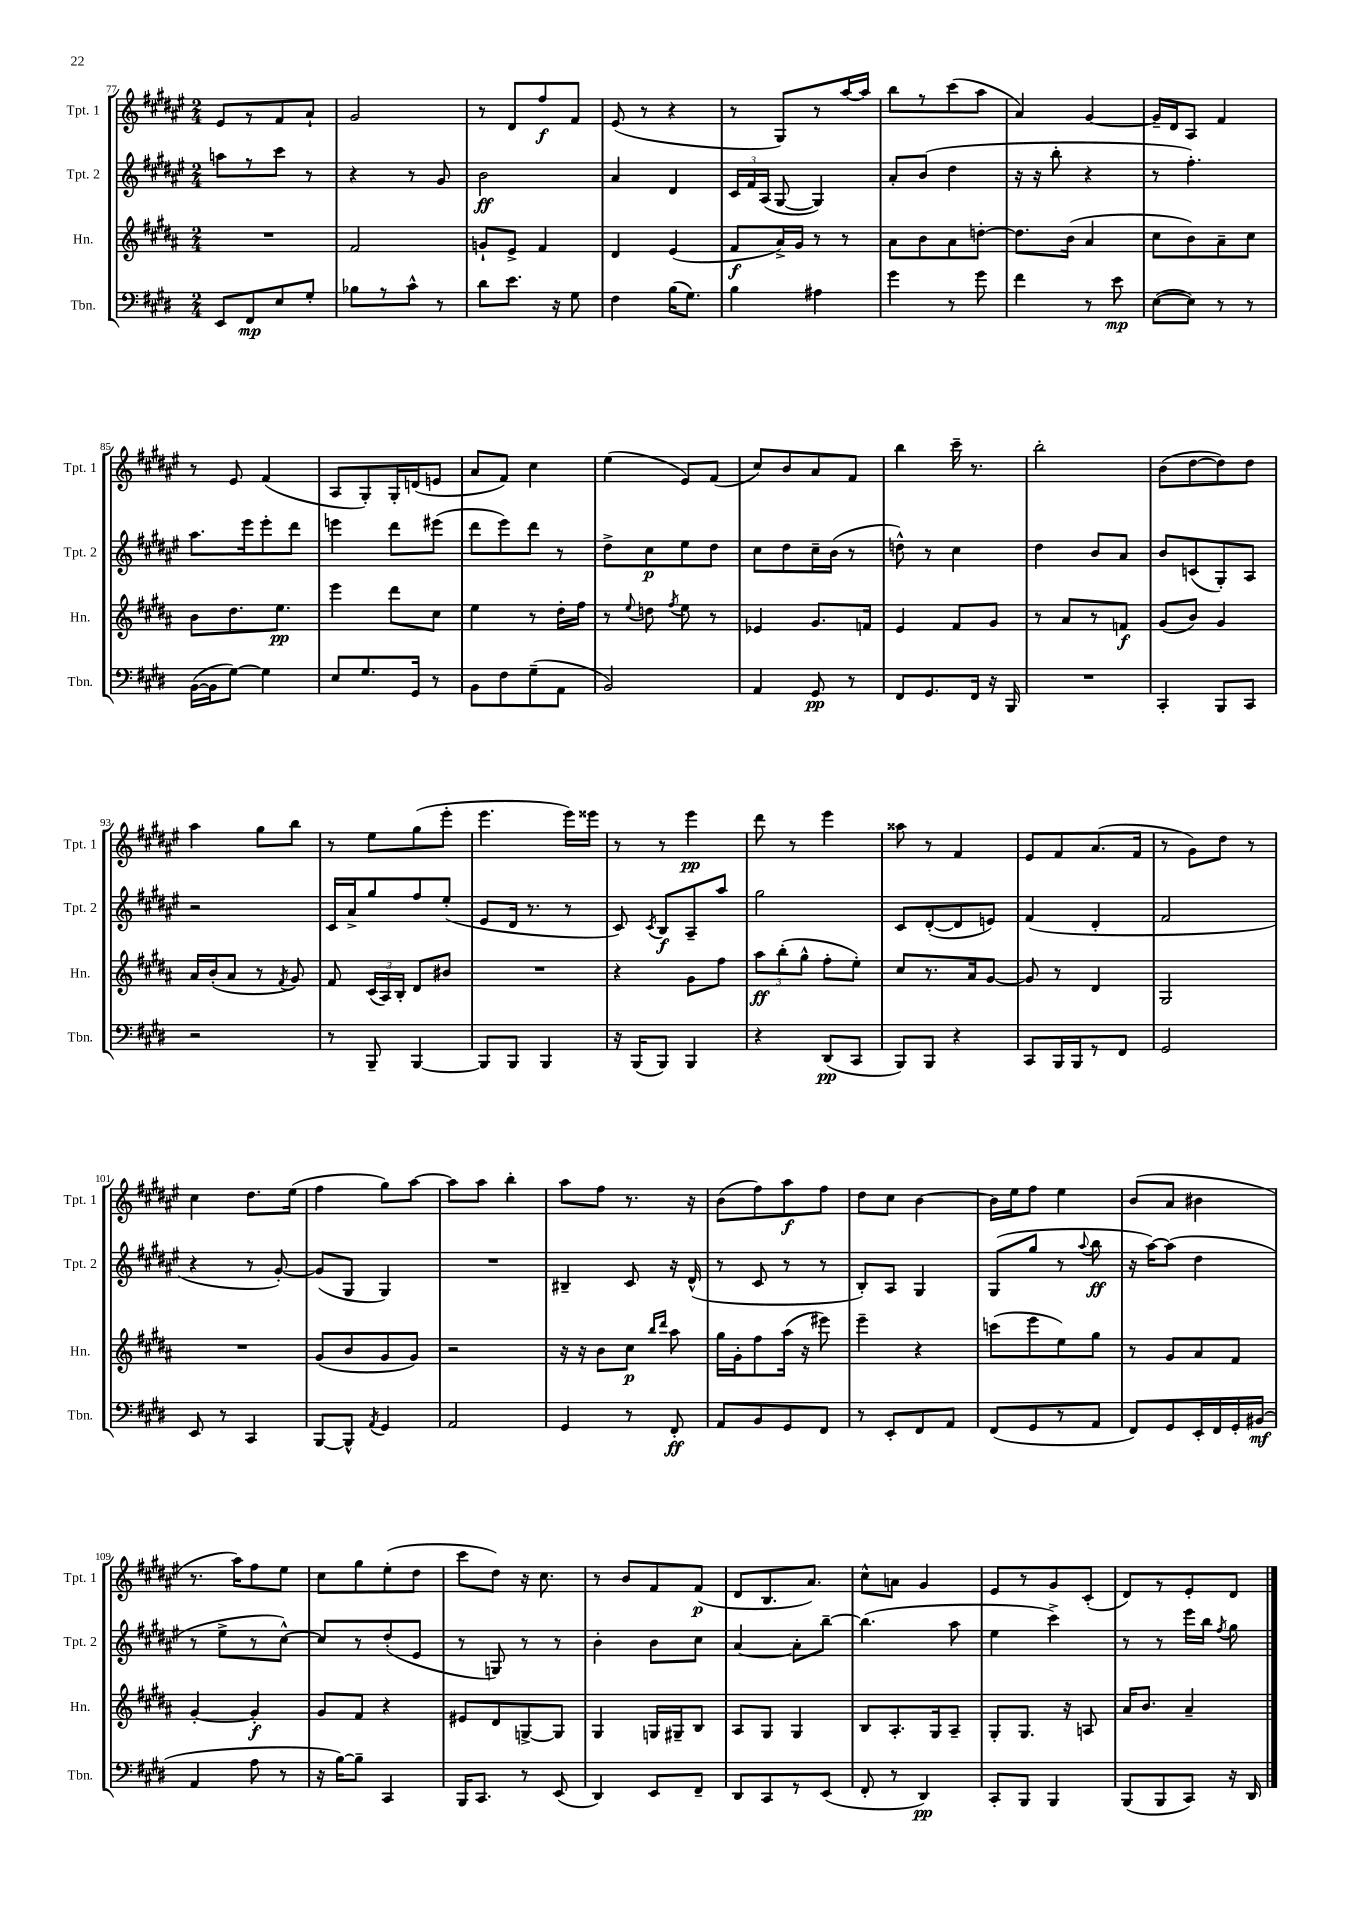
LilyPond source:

<<
\new StaffGroup <<
\new Staff = "s0" \with { instrumentName = "Tpt. 1" shortInstrumentName = "Tpt. 1" } {
    \clef treble \key fis \major \numericTimeSignature \time 2/4
    \autoBeamOff eis'8[ r8 fis'8 ais'8]-! |
    gis'2 |
    r8 dis'8[ fis''8\f fis'8] |
    eis'8( r8 r4 |
    r8 gis8[) r8 ais''16~ ais''16] |
    b''8[ r8 cis'''8( ais''8] |
    ais'4) gis'4~ |
    gis'16[-- dis'16 ais8] fis'4 |
    r8 eis'8 fis'4( |
    ais8[ gis8-.) gis16-. d'16( e'8] |
    ais'8[ fis'8]) cis''4 |
    eis''4( eis'8[) fis'8]( |
    cis''8[) b'8 ais'8 fis'8] |
    b''4 cis'''16-- r8. |
    b''2-. |
    b'8[( dis''8~ dis''8) dis''8] |
    ais''4 gis''8[ b''8] |
    r8 eis''8[ gis''8( eis'''8]-. |
    eis'''4. eis'''16[) eisis'''16] |
    r8 r8 eis'''4\pp |
    dis'''8 r8 eis'''4 |
    aisis''8 r8 fis'4 |
    eis'8[ fis'8 ais'8.( fis'16] |
    r8 gis'8[) dis''8] r8 |
    cis''4 dis''8.[ eis''16]( |
    fis''4 gis''8[) ais''8]~ |
    ais''8[ ais''8] b''4-. |
    ais''8[ fis''8] r8. r16 |
    b'8[( fis''8) ais''8\f fis''8] |
    dis''8[ cis''8] b'4~ |
    b'16[ eis''16 fis''8] eis''4 |
    b'8[( ais'8] bis'4 |
    r8. ais''16[) fis''8 eis''8] |
    cis''8[ gis''8 eis''8-.( dis''8] |
    cis'''8[ dis''8]) r16 cis''8. |
    r8 b'8[ fis'8 fis'8]\p( |
    dis'8[ b8. ais'8.]) |
    cis''8[-^ a'8] gis'4 |
    eis'8[ r8 gis'8 cis'8]-.( |
    dis'8[) r8 eis'8-. dis'8] \bar "|." |
}
\new Staff = "s1" \with { instrumentName = "Tpt. 2" shortInstrumentName = "Tpt. 2" } {
    \clef treble \key fis \major \numericTimeSignature \time 2/4
    \autoBeamOff a''8[ r8 cis'''8] r8 |
    r4 r8 gis'8 |
    b'2\ff |
    ais'4 dis'4 |
    \tuplet 3/2 { cis'16[ fis'16 ais16]( } gis8~ gis4) |
    ais'8[-. b'8]( dis''4 |
    r16 r16 b''8-. r4 |
    r8 fis''4.-.) |
    ais''8.[ eis'''16 eis'''8-. dis'''8] |
    e'''4 dis'''8[ eis'''8]( |
    dis'''8[ eis'''8) dis'''8] r8 |
    dis''8[-> cis''8\p eis''8 dis''8] |
    cis''8[ dis''8 cis''16-- b'16]( r8 |
    d''8-^) r8 cis''4 |
    dis''4 b'8[ ais'8] |
    b'8[ c'8( gis8-.) ais8] |
    r2 |
    cis'16[ ais'16-> gis''8 fis''8 eis''8]-.( |
    eis'8[ dis'16] r8. r8 |
    cis'8) \acciaccatura { cis'8 } b8[\f ais8-- ais''8] |
    gis''2 |
    cis'8[ dis'8~-.( dis'8 e'8]) |
    fis'4( dis'4-. |
    fis'2 |
    r4 r8 gis'8~-.) |
    gis'8[( gis8] gis4) |
    R2 |
    bis4-- cis'8 r16 dis'16-^( |
    r8 cis'8 r8 r8 |
    b8[-.) ais8] gis4 |
    gis8[( gis''8] r8 \appoggiatura { ais''8 } b''8\ff |
    r16 ais''16[~) ais''8]( dis''4 |
    r8 eis''8[-> r8 cis''8]~-^) |
    cis''8[ r8 dis''8-.( eis'8] |
    r8 g8) r8 r8 |
    b'4-. b'8[ cis''8] |
    ais'4~ ais'8[-. b''8]~-- |
    b''4.( ais''8 |
    eis''4 cis'''4->) |
    r8 r8 eis'''16[ b''16] \acciaccatura { fis''8 } gis''8 \bar "|." |
}
\new Staff = "s2" \with { instrumentName = "Hn." shortInstrumentName = "Hn." } {
    \clef treble \key b \major \numericTimeSignature \time 2/4
    \autoBeamOff R2 |
    fis'2 |
    g'8[-! e'8]-> fis'4 |
    dis'4 e'4( |
    fis'8[\f ais'16->) gis'16] r8 r8 |
    ais'8[ b'8 ais'8 d''8]~-. |
    d''8.[ b'16]( ais'4 |
    cis''8[ b'8) ais'8-- cis''8] |
    b'8[ dis''8. e''8.]\pp |
    e'''4 dis'''8[ cis''8] |
    e''4 r8 dis''16[-. fis''16] |
    r8 \appoggiatura { e''8 } d''8 \acciaccatura { fis''8 } e''8 r8 |
    ees'4 gis'8.[ f'16] |
    e'4 fis'8[ gis'8] |
    r8 ais'8[ r8 f'8]\f |
    gis'8[( b'8]) gis'4 |
    ais'16[ b'16-.( ais'8] r8 \acciaccatura { fis'8 } gis'8) |
    fis'8 \tuplet 3/2 { cis'16[( ais16) b16]-. } dis'8[ bis'8] |
    R2 |
    r4 gis'8[ fis''8] |
    \tuplet 3/2 { ais''8[\ff b''8-.( gis''8]-^ } fis''8[-. e''8]-.) |
    cis''8[ r8. ais'16 gis'8]~ |
    gis'8 r8 dis'4 |
    gis2 |
    R2 |
    gis'8[( b'8 gis'8 gis'8]) |
    r2 |
    r16 r16 b'8[ cis''8]\p \grace { b''16[ dis'''16] } ais''8 |
    gis''16[ gis'16-. fis''8 ais''16]( r16 eis'''8) |
    e'''4-- r4 |
    c'''8[( e'''8 e''8) gis''8] |
    r8 gis'8[ ais'8 fis'8] |
    gis'4~-. gis'4-.\f |
    gis'8[ fis'8] r4 |
    eis'8[ dis'8 g8~-> g8] |
    gis4 g16[ gis16-- b8] |
    ais8[ gis8] gis4 |
    b8[ ais8.-. gis16 ais8]-- |
    gis8[-. gis8.] r16 a8 |
    ais'16[ b'8.] ais'4-- \bar "|." |
}
\new Staff = "s3" \with { instrumentName = "Tbn." shortInstrumentName = "Tbn." } {
    \clef bass \key e \major \numericTimeSignature \time 2/4
    \autoBeamOff e,8[ fis,8\mp e8 gis8]-. |
    bes8[ r8 cis'8]-^ r8 |
    dis'8[ e'8.] r16 gis8 |
    fis4 b16[( gis8.]) |
    b4 ais4 |
    gis'4 r8 gis'8 |
    fis'4 r8 e'8\mp |
    e8[~( e8]) r8 r8 |
    b,16[~( b,16 gis8]~) gis4 |
    e8[ gis8. gis,16] r8 |
    b,8[ fis8 gis8--( a,8] |
    b,2) |
    a,4 gis,8\pp r8 |
    fis,8[ gis,8. fis,16] r16 b,,16 |
    R2 |
    cis,4-. b,,8[ cis,8] |
    r2 |
    r8 b,,8-- b,,4~ |
    b,,8[ b,,8] b,,4 |
    r16 b,,16[( b,,8]) b,,4 |
    r4 dis,8[\pp( cis,8] |
    b,,8[) b,,8] r4 |
    cis,8[ b,,16 b,,16 r8 fis,8] |
    gis,2 |
    e,8 r8 cis,4 |
    b,,8[~ b,,8]-^ \acciaccatura { a,8 } gis,4 |
    a,2 |
    gis,4 r8 fis,8-.\ff |
    a,8[ b,8 gis,8 fis,8] |
    r8 e,8[-. fis,8 a,8] |
    fis,8[( gis,8 r8 a,8] |
    fis,8[) gis,8 e,16-. fis,16 gis,16-. bis,16]\mf( |
    a,4 a8 r8 |
    r16 b16[~) b8]-- cis,4 |
    b,,16[ cis,8.] r8 e,8( |
    dis,4) e,8[ fis,8]-- |
    dis,8[ cis,8 r8 e,8]( |
    fis,8-. r8 dis,4\pp) |
    cis,8[-. b,,8] b,,4 |
    b,,8[( b,,8 cis,8]) r16 dis,16 \bar "|." |
}
>>
>>
\layout { \context { \Score currentBarNumber = #77 } }
